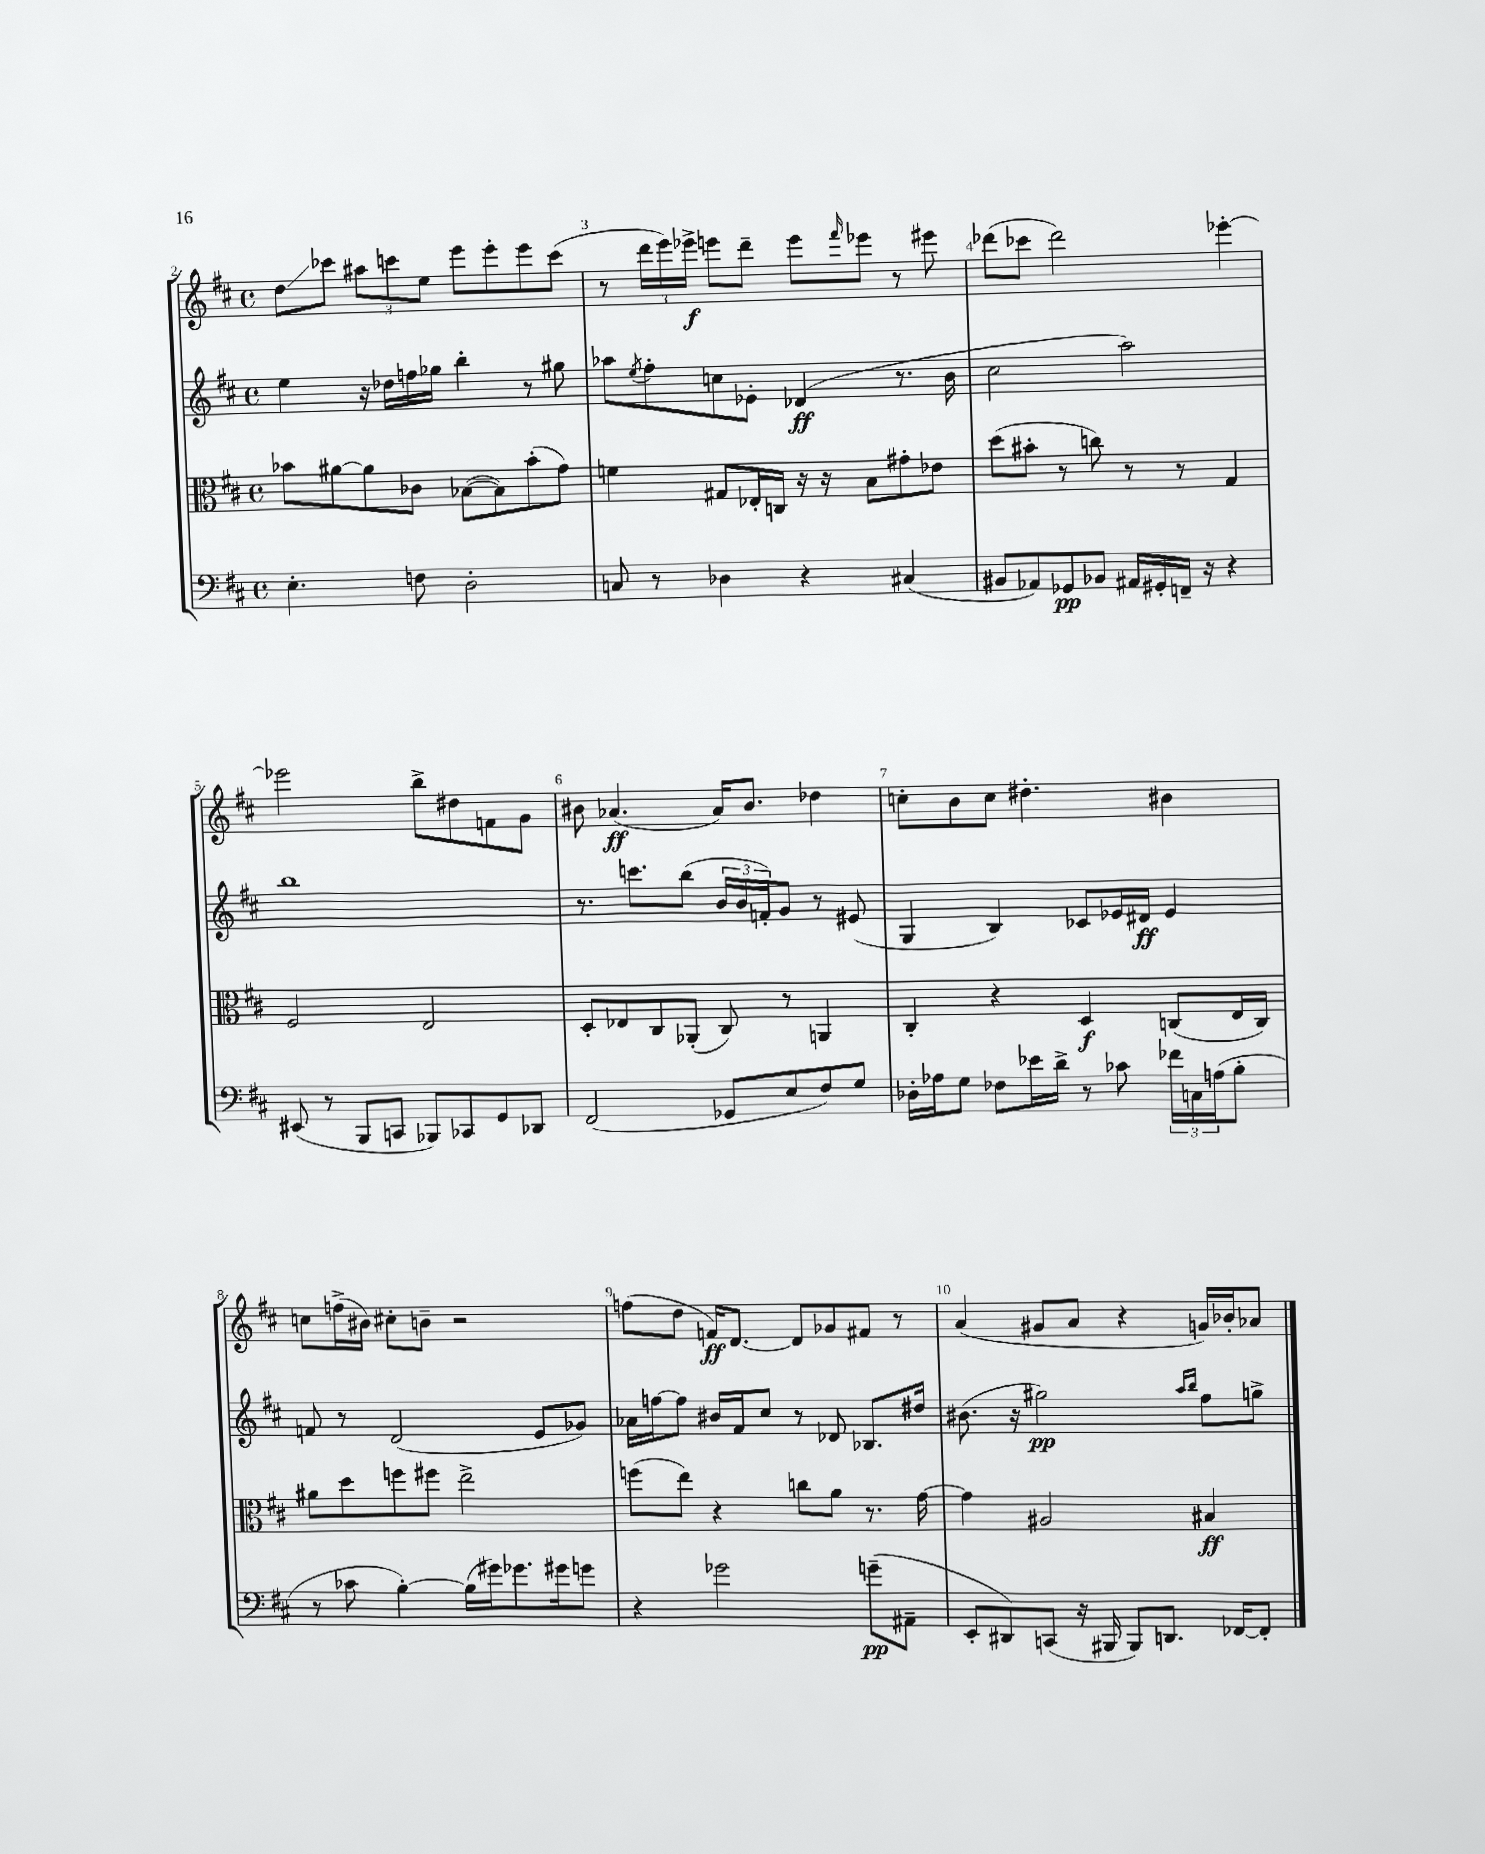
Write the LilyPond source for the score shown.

<<
\new StaffGroup <<
\new Staff = "s0" {
    \clef treble \key d \major \defaultTimeSignature \time 4/4
    d''8\glissando ces'''8 \tuplet 3/2 { ais''8 c'''8 e''8 } e'''8 e'''8-. e'''8 c'''8( |
    r8 \tuplet 3/2 { d'''16 e'''16) ees'''16->\f } e'''8 d'''8-- e'''8 \grace { fis'''16 } ees'''8 r8 eis'''8 |
    des'''8( ces'''8 des'''2) ees'''4~-. |
    ees'''2 b''8-> dis''8 f'8 g'8 |
    bis'8 aes'4.\ff( aes'16) bis'8. des''4 |
    c''8-. b'8 c''8 dis''4.-. bis'4 |
    c''8 f''16->( bis'16) cis''8-. b'8-- r2 |
    f''8( d''8 f'16\ff) d'8.~ d'8 ges'8 fis'8 r8 |
    a'4( gis'8 a'8 r4 g'16) bes'16-. aes'8 \bar "|." |
}
\new Staff = "s1" {
    \clef treble \key d \major \defaultTimeSignature \time 4/4
    e''4 r16 des''16 f''16 ges''16 b''4-. r8 gis''8 |
    aes''8 \acciaccatura { e''8 } fis''8-. c''8 ees'8-. des'4\ff( r8. b'16 |
    cis''2 a''2) |
    b''1 |
    r8. c'''8. b''8( \tuplet 3/2 { b'16 b'16 f'16-.) } g'8 r8 eis'8( |
    g4 b4) ces'8 ees'16 dis'16\ff ees'4 |
    f'8 r8 d'2( e'8 ges'8) |
    aes'16 f''16~ f''8 bis'16 fis'16 cis''8 r8 des'8 bes8. dis''16 |
    bis'8.( r16 gis''2\pp) \grace { a''16 b''16 } fis''8 g''8-> \bar "|." |
}
\new Staff = "s2" {
    \clef alto \key d \major \defaultTimeSignature \time 4/4
    bes'8 ais'8~ ais'8 ces'8 bes8~( bes8) bes'8-.( g'8) |
    f'4 gis8 ees16-. c16 r16 r16 b8 gis'8-. ees'8 |
    d''8( bis'8-. r8 c''8) r8 r8 g4 |
    fis2 e2 |
    d8-. ees8 cis8 aes,8-.( cis8) r8 a,4 |
    cis4-. r4 d4\f c8( e16 c16) |
    ais'8 d''8 f''8 fis''8 e''2-> |
    f''8( e''8) r4 c''8 a'8 r8. g'16~ |
    g'4 ais2 bis4\ff \bar "|." |
}
\new Staff = "s3" {
    \clef bass \key d \major \defaultTimeSignature \time 4/4
    e4.-. f8 d2-. |
    c8 r8 des4 r4 cis4( |
    bis,8 aes,8) ges,8\pp bes,8 ais,16 gis,16-. f,16-- r16 r4 |
    eis,8( r8 b,,8 c,8 bes,,8) ces,8 g,8 des,8 |
    fis,2( ges,8 e8 fis8) g8 |
    des16-. aes16 g8 fes8 ees'16 d'16-> r8 ces'8 \tuplet 3/2 { fes'16 c16 a16( } b8-. |
    r8 ces'8 b4~-.) b16( gis'16) ges'8. gis'16 g'8 |
    r4 ges'2 g'8--\pp( ais,8-- |
    e,8-. dis,8) c,8( r16 bis,,16 bis,,8) d,8. fes,16~ fes,8-. \bar "|." |
}
>>
>>
\layout { \context { \Score currentBarNumber = #2 \override BarNumber.break-visibility = ##(#f #t #t) barNumberVisibility = #all-bar-numbers-visible } }
